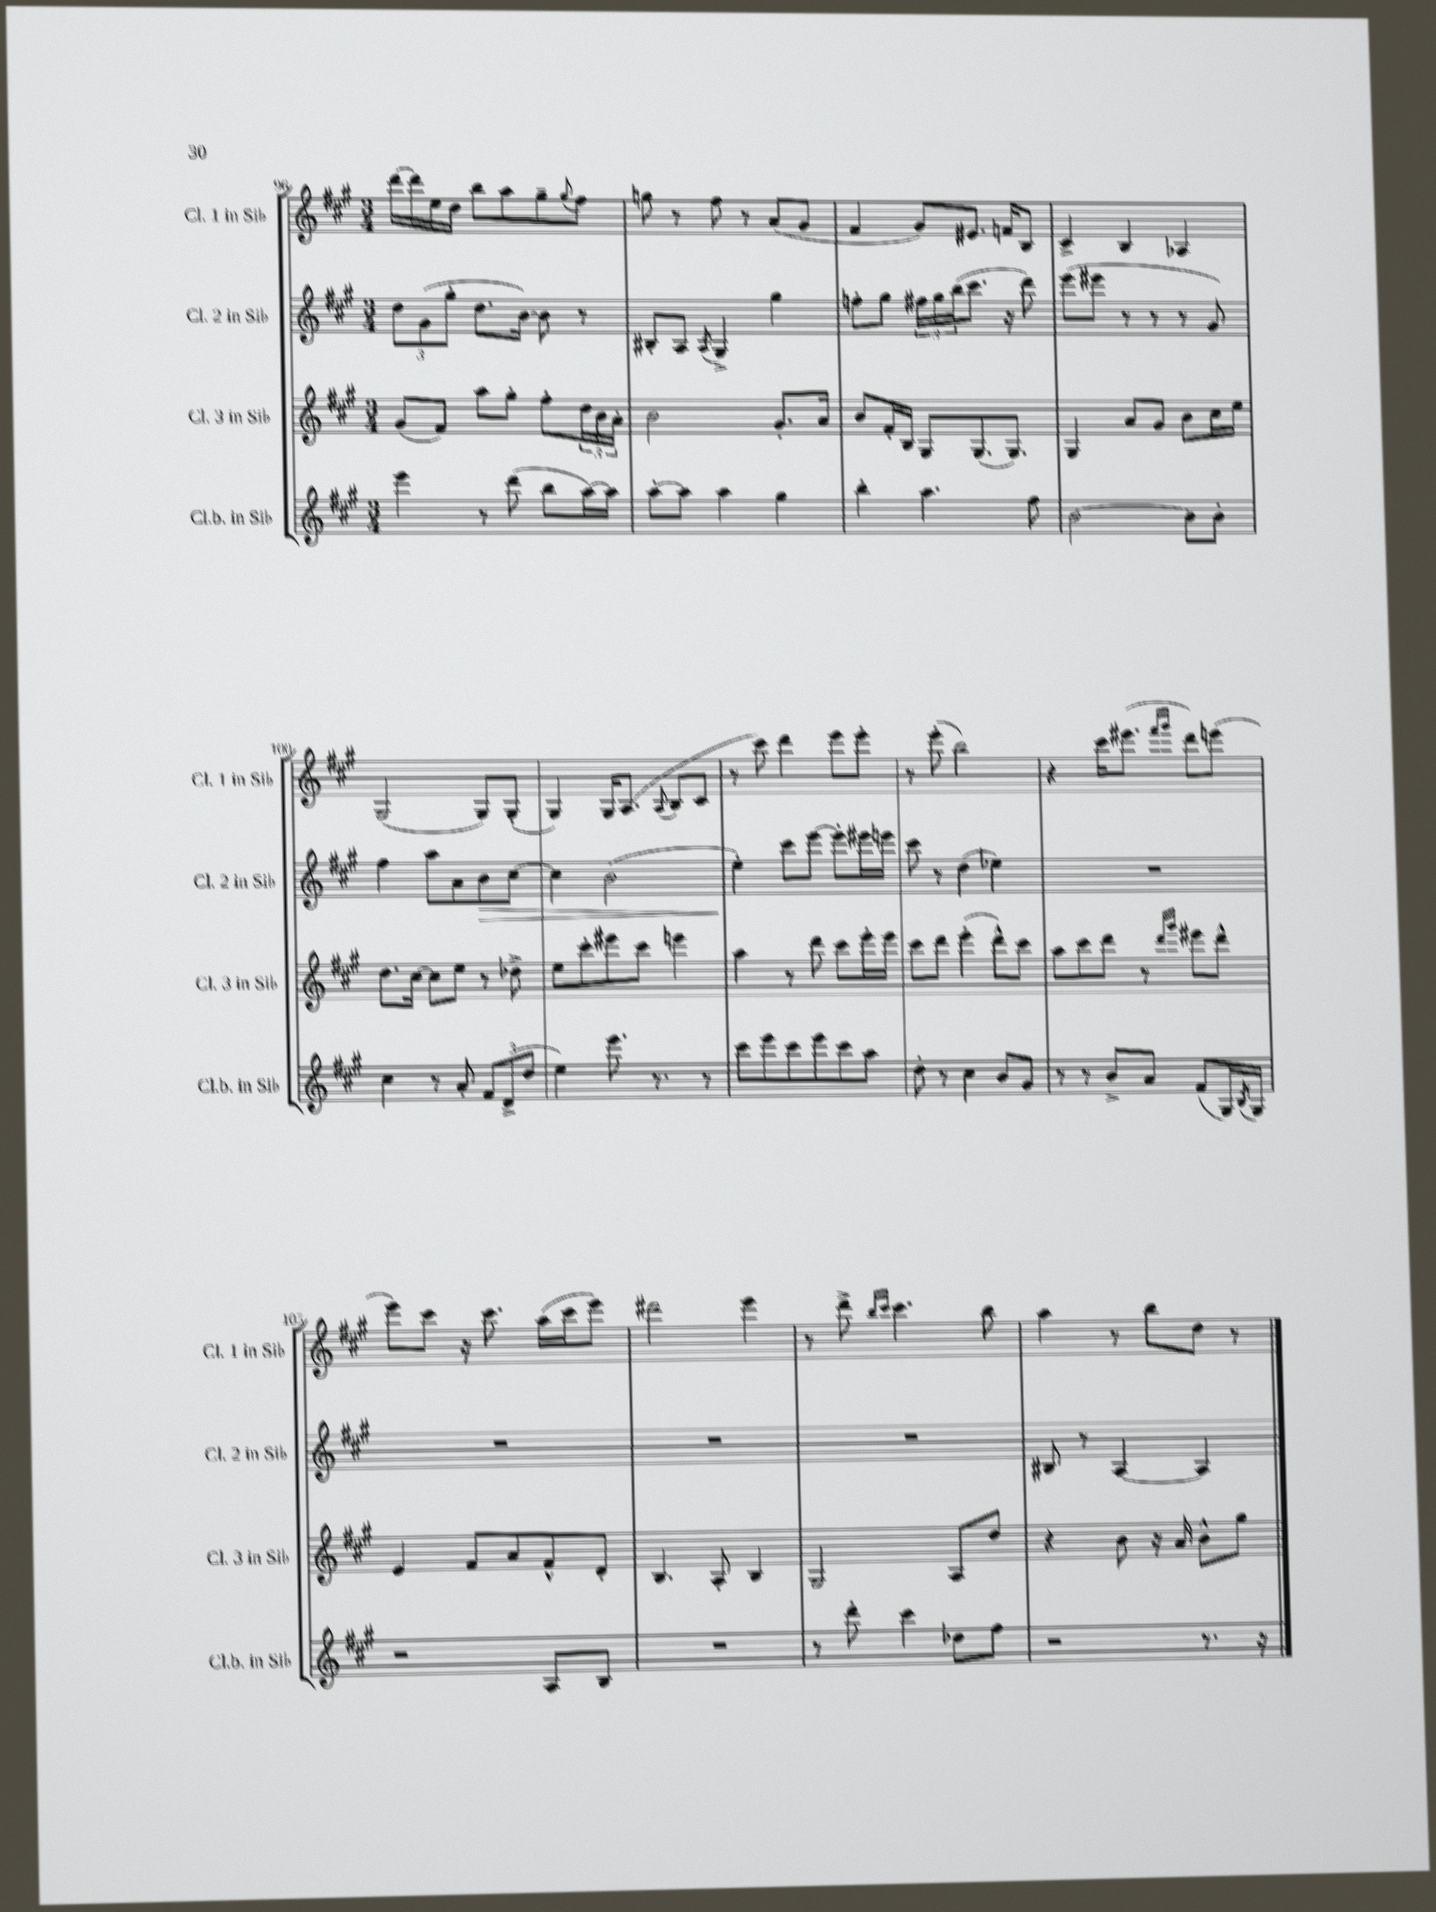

**kern	**kern	**kern	**kern
*staff4	*staff3	*staff2	*staff1
*clefG2	*clefG2	*clefG2	*clefG2
*k[f#c#g#]	*k[f#c#g#]	*k[f#c#g#]	*k[f#c#g#]
*M3/4	*M3/4	*M3/4	*M3/4
4eee\	(8g#/L	12dd\L	[16ddd\LL
.	.	.	16ddd\]
.	.	(12g#\	.
.	8f#/J)	.	16ee\
.	.	12gg#'\J	.
.	.	.	16dd\JJ
8r	8aa\L	8.dd\L	8bb\L
(8ddd\	8gg#'\J	.	8aa\
.	.	[16b\Jk)	.
8bb\L	8ff#'\L	8b\]	8gg#~\
.	.	.	8qqgg#/
[16aa\L)	24dd\L	8r	8ff#\J
.	24b\	.	.
16aa\]JJ	.	.	.
.	24a'\JJ	.	.
=	=	=	=
[8aa'\L	2b\	8B#'/L	8gg\
8aa\]J	.	8A/J	8r
.	.	8qA/	.
4aa\	.	4G#^/	8ff#\
.	.	.	8r
4gg#\	8.g#'/L	4gg#\	(8a/L
.	.	.	8g#/J
.	16a/Jk	.	.
=	=	=	=
4bb'\	8b/L	8ff'\L	4f#/
.	16f#'/L	8gg#\J	.
.	16B/JJ	.	.
4.aa\	8G#/L	24ff#\LL	8g#/L)
.	.	24gg#\	.
.	.	(24bb\J	.
.	(8.G#/	8.ccc#\J	8.e#/J
.	8.G#/J)	16r	16f/LK
8ff#\	.	8ddd\)	8B/J
=	=	=	=
[2b\	4G#/	(8eee\L	4c#^/
.	.	8eee#\J	.
.	8a/L	8r	4B/
.	8g#/J	8r	.
8b\]L	8b\L	8r	4A-/
8b'\J	16cc#\L	8g#/)	.
.	16ee\JJ	.	.
=	=	=	=
4cc#\	8.dd\L	4ff#\	(2G#/
.	[16cc#\Jk	.	.
8r	8cc#\]L	8aa\L	.
8a'/	8ee\J	8a\	.
12f#/L	8r	8b\	8G#/L)
(12d^/	.	.	.
.	8dd-^\	[8cc#\J	(8G#'/J
12dd/J	.	.	.
=	=	=	=
4ee\)	8ee\L	4cc#\]	4G#/)
.	8ccc#'\	.	.
8.eee\	8eee#\	(2b\	16G#/LK
.	.	.	(8.A/J
.	8ccc#\J	.	.
8.r	.	.	.
.	.	.	8qqA/
.	4eee\	.	8B/L
8r	.	.	8c#/J
=	=	=	=
8ccc#\L	4aa\	4ee'\)	8r
8eee\	.	.	8ccc#\)
8ccc#\	8r	8ccc#\L	4ddd\
8eee\	8ddd\	[8eee\J	.
8ccc#\	8ccc#\L	8eee'\]L	8eee\L
8aa\J	16eee'\L	16eee#\L	8eee'\J
.	16eee\JJ	16eee\JJ	.
=	=	=	=
8dd'\	8ccc#\L	8ccc#\	8r
8r	8ddd\J	8r	(8eee'\
4cc#\	(4eee'\	(4dd\	2bb\)
8b/L	8ddd^^\L)	4ee-\)	.
8g#/J	8ccc#\J	.	.
=	=	=	=
8r	8aa\L	2.r	4r
8r	8ccc#\	.	.
8b^/L	8ddd\J	.	16ccc#\LK
.	.	.	(8.eee#\J
8a/J	8r	.	.
.	16qqddd/LL	.	16qqfff#/LL
.	16qqggg#/JJ	.	16qqggg#/JJ
(8f#/L	8eee#\L	.	8ddd\L)
16G#/L)	8ddd^^\J	.	(8eee\J
8qB/	.	.	.
16G#/JJ	.	.	.
=	=	=	=
2r	4e/	2.r	8eee\L)
.	.	.	8ccc#\J
.	8f#/L	.	16r
.	.	.	8.ccc#\
.	8a/	.	.
8A/L	8f#^^/	.	(16aa\LL
.	.	.	16ccc#\J
8B/J	8d'/J	.	8eee\J)
=	=	=	=
2.r	4.B/	2.r	2ddd#\
.	8A'/	.	.
.	4B/	.	4eee\
=	=	=	=
8r	2G#/	2.r	8r
8ddd'\	.	.	8ddd^\
.	.	.	16qqbb/LL
.	.	.	16qqccc#/JJ
4ccc#\	.	.	4.ccc#\
8dd-\L	8A/L	.	.
8ff#\J	8dd/J	.	8bb\
=	=	=	=
2r	4r	8B#/	4aa\
.	.	8r	.
.	8b\	[4A/	8r
.	16r	.	8bb\L
.	16a/	.	.
8.r	8b^^\L	4A/]	8dd\J
.	8gg#\J	.	8r
16r	.	.	.
==	==	==	==
*-	*-	*-	*-
